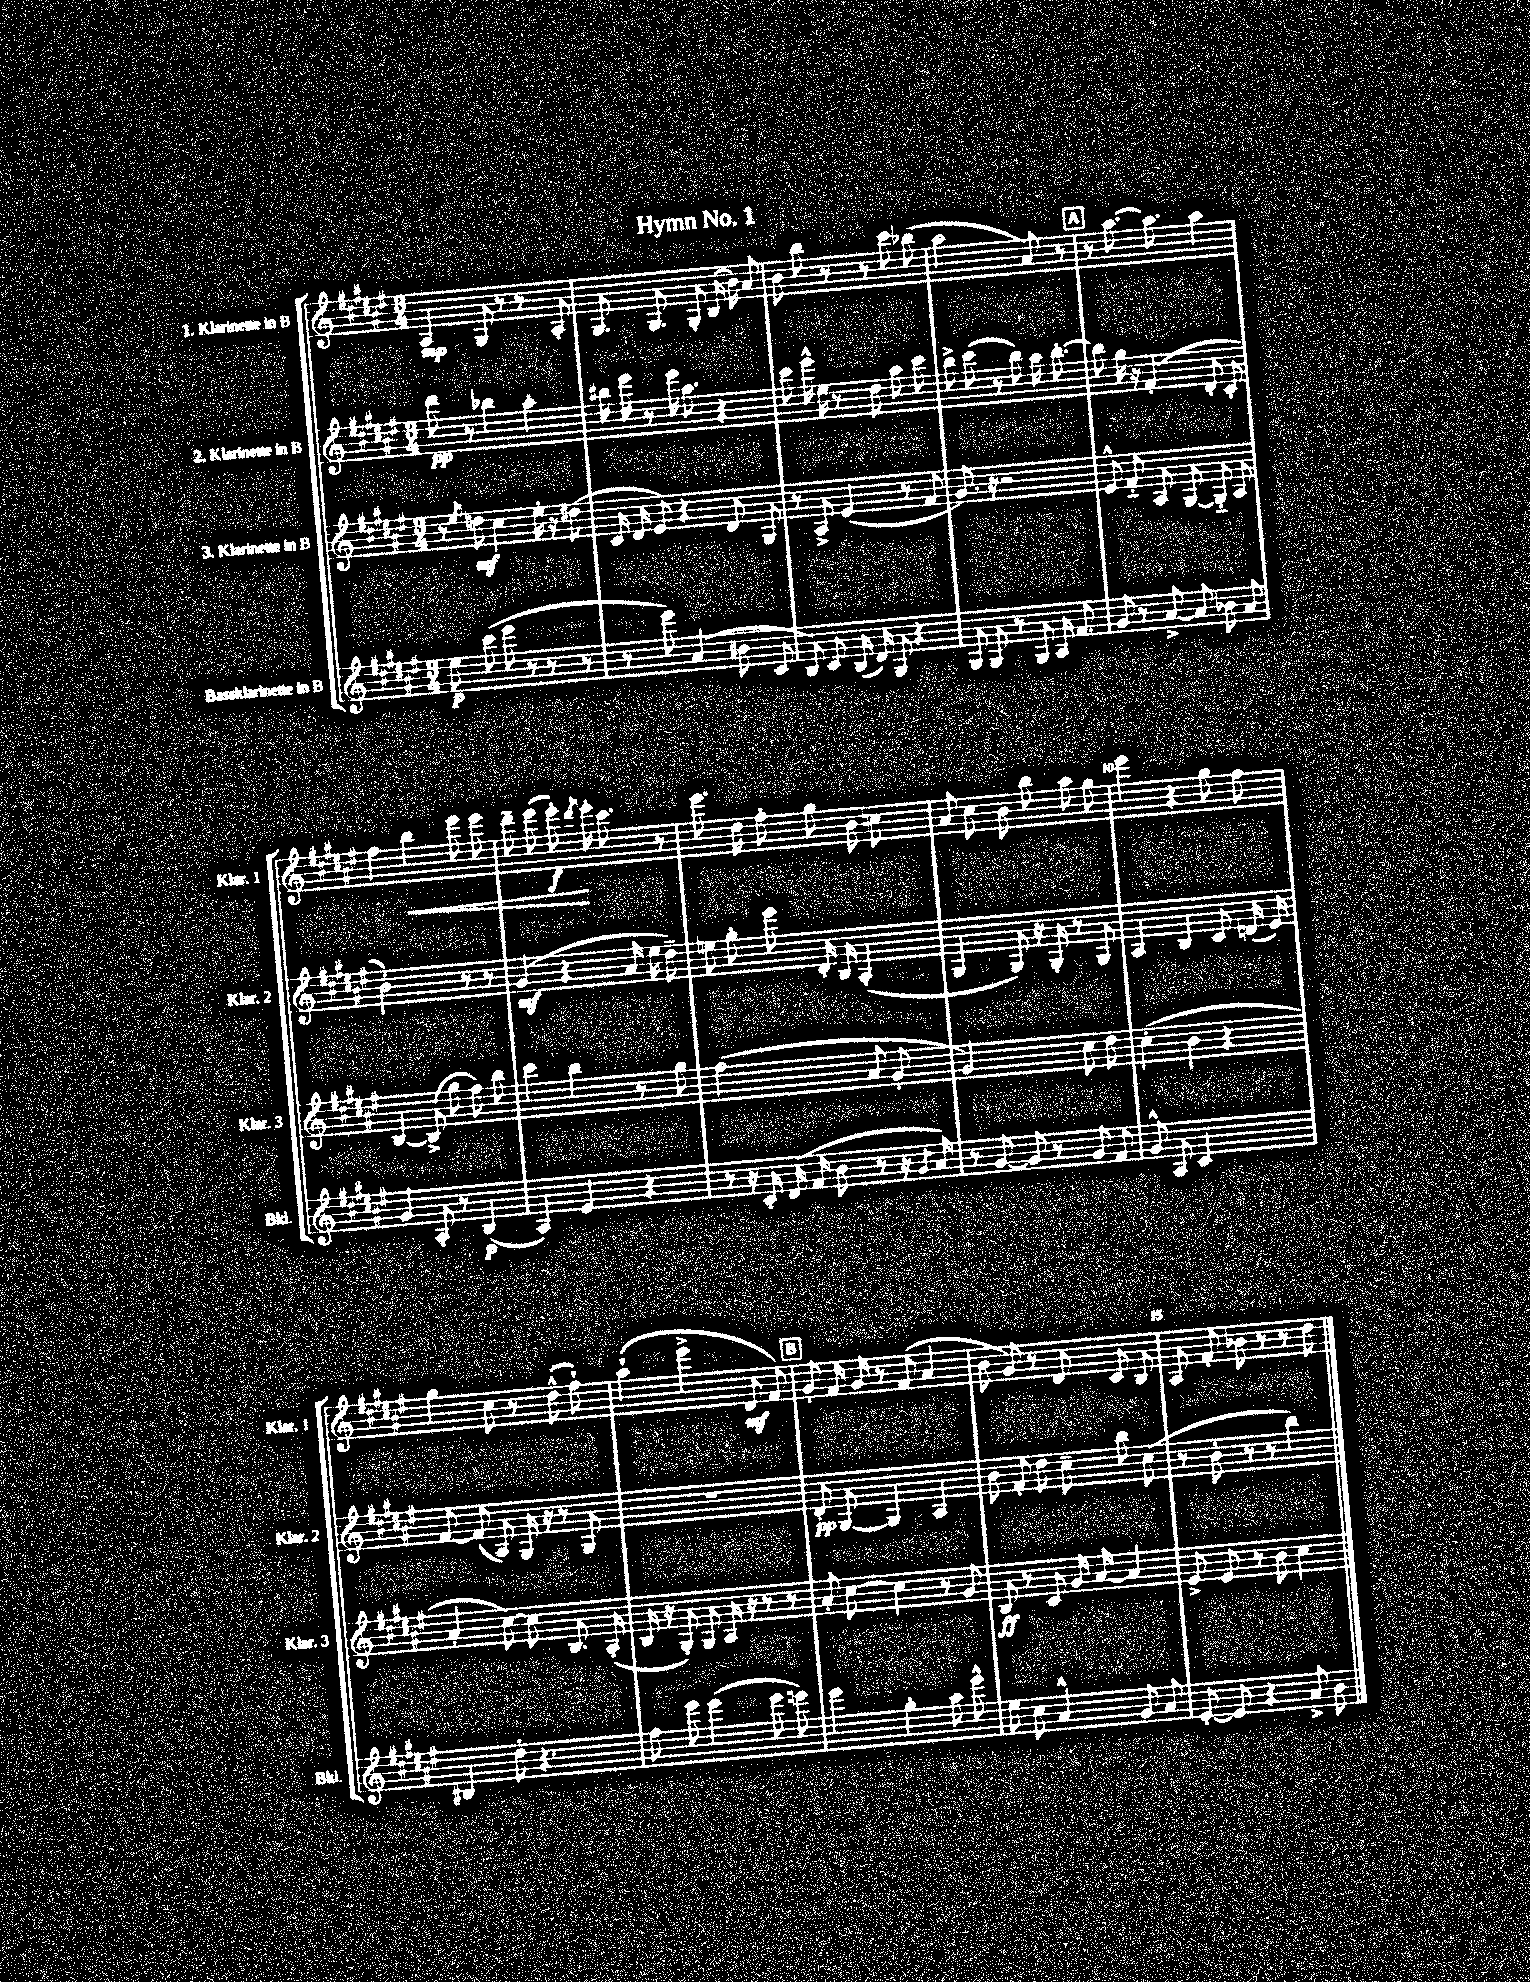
\header { title = "Hymn No. 1" }
<<
\new StaffGroup <<
\new Staff = "s0" \with { instrumentName = "1. Klarinette in B" shortInstrumentName = "Klar. 1" } {
    \clef treble \key fis \major \numericTimeSignature \time 3/4
    \autoBeamOff ais4\mp gis8 r8 r8 ais8-. |
    gis8. gis8. gis8-. b16( b'16) ais'8 |
    b'8 b''8 r8 r8 cis'''8 bes''8( |
    ais''2 ais'8) r8 |
    \mark \markup { \box "A" } r8 ais''8.~ ais''8. ais''4 |
    fis''4 b''4\< eis'''8 eis'''8 |
    dis'''8-- eis'''8( eis'''8-.\f\!) \acciaccatura { dis'''8 } eis'''16-. cis'''8. r8 |
    eis'''8. dis''16 fis''8-. gis''8 b'8 c''8 |
    ais'8 cis''8 b'8 b''8 ais''8 gis''8 |
    eis'''4 r4 gis''8 fis''8 |
    gis''4 cis''8 r8 dis''8-^( fis''8-!) |
    ais''4-!( eis'''4-> dis'8\mf fis'8) |
    \mark \markup { \box "B" } gis'8-. fis'16 gis'16 r8 fis'8( ais'4 |
    b'8 gis'8) r8 dis'8 cis'8 b8 |
    ais8 fis'8-. bes'8 r8 r8 dis''8 \bar "|." |
}
\new Staff = "s1" \with { instrumentName = "2. Klarinette in B" shortInstrumentName = "Klar. 2" } {
    \clef treble \key fis \major \numericTimeSignature \time 3/4
    \autoBeamOff dis'''8\pp r8 bes''4 ais''4-. |
    bis''16 eis'''16 r8 eis'''16 ais''8. r4 |
    cis'''8 eis'''16-^ eis''16 r8 dis''8 ais''8 cis'''8 |
    b''8-> cis'''8( r8 b''8) ais''16 b''8.~-. |
    \mark \markup { \box "A" } b''8 gis''16 r16 fis'4-.( dis'8-. cis'8-. |
    b'2-.) r8 r8 |
    gis'4\mf( r4 ais'16 eis''16 dis''8--) |
    e''8 gis''8-. eis'''8 dis'16-. b16 ais4-.( |
    gis4 gis8) r16 gis16-. r8 gis8 |
    ais4 b4 cis'8 d'16( eis'16) |
    fis'8~ fis'8( ais8) gis16 r16 r8 gis8 |
    R2. |
    \mark \markup { \box "B" } dis'8-.\pp gis8~ gis4 ais4 |
    b'8 fis'8-. dis''8 cis''8-- b''8 cis''8( |
    r8 b'8-. r8 r8 b''4) \bar "|." |
}
\new Staff = "s2" \with { instrumentName = "3. Klarinette in B" shortInstrumentName = "Klar. 3" } {
    \clef treble \key fis \major \numericTimeSignature \time 3/4
    \autoBeamOff r8 \acciaccatura { eis''8 } d''8\mf cis''4 eis''16-. r16 dis''8( |
    cis'16 dis'16 eis'8) r4 dis'8 gis8 |
    r8 ais8-> eis'4( r8 fis'8 |
    gis'8.) r16 r2 |
    \mark \markup { \box "A" } eis'8-^ fis'8-_ ais8 gis8~ gis8-_ ais8 |
    b4~ b8->( gis''8 fis''8) b''8 |
    cis'''4 b''4 r8 gis''8 |
    fis''2( ais'8 gis'8-. |
    gis'2) cis''8 dis''8 |
    cis''4-.( b'4 r4 |
    ais'4-. cis''8~) cis''8 b8. ais16-.( |
    b16 r16 gis8-.) gis8 ais16 r16 r8 r8 |
    \mark \markup { \box "B" } ais'8-. cis''8~ cis''4 r8 gis'8 |
    b8\ff r8 cis'8 gis'16 ais'16~ ais'4 |
    eis'8-> eis'8 r8 b'8 cis''4 \bar "|." |
}
\new Staff = "s3" \with { instrumentName = "Bassklarinette in B" shortInstrumentName = "Bkl." } {
    \clef treble \key fis \major \numericTimeSignature \time 3/4
    \autoBeamOff eis''8\p cis'''8( eis'''8 r8 r8 r8 |
    r8 eis'''8) ais'4( bis'8 cis'8 |
    b8) cis'8 b16( dis'16) gis8 r4 |
    gis8 gis8 r8 gis8 ais16 fis'8. |
    \mark \markup { \box "A" } gis'8 r8 ais'8~-> ais'8 bes'8 ais'8 |
    gis'4 ais8-. r8 b4\p( |
    ais4) eis'4 r4 |
    r8 r16 cis'16-. dis'16( fis'16 b'8 r8 r16 \acciaccatura { gis'8 } ais'16) |
    r8 gis'8~ gis'8 r8 gis'8 fis'8 |
    gis'8-^ ais8 cis'2 |
    bis4 dis''8-. r4. |
    fis''8 eis'''8 eis'''4( eis'''8 e'''8) |
    \mark \markup { \box "B" } eis'''4 gis''4-. ais''8 eis'''8-^ |
    eis''8 cis''8 ais'4-^ gis'8 ais'8 |
    eis'8~-. eis'8 r4 ais'8-> b'8 \bar "|." |
}
>>
>>
\layout { \context { \Score \override BarNumber.break-visibility = ##(#f #t #t) barNumberVisibility = #(every-nth-bar-number-visible 5) } }
